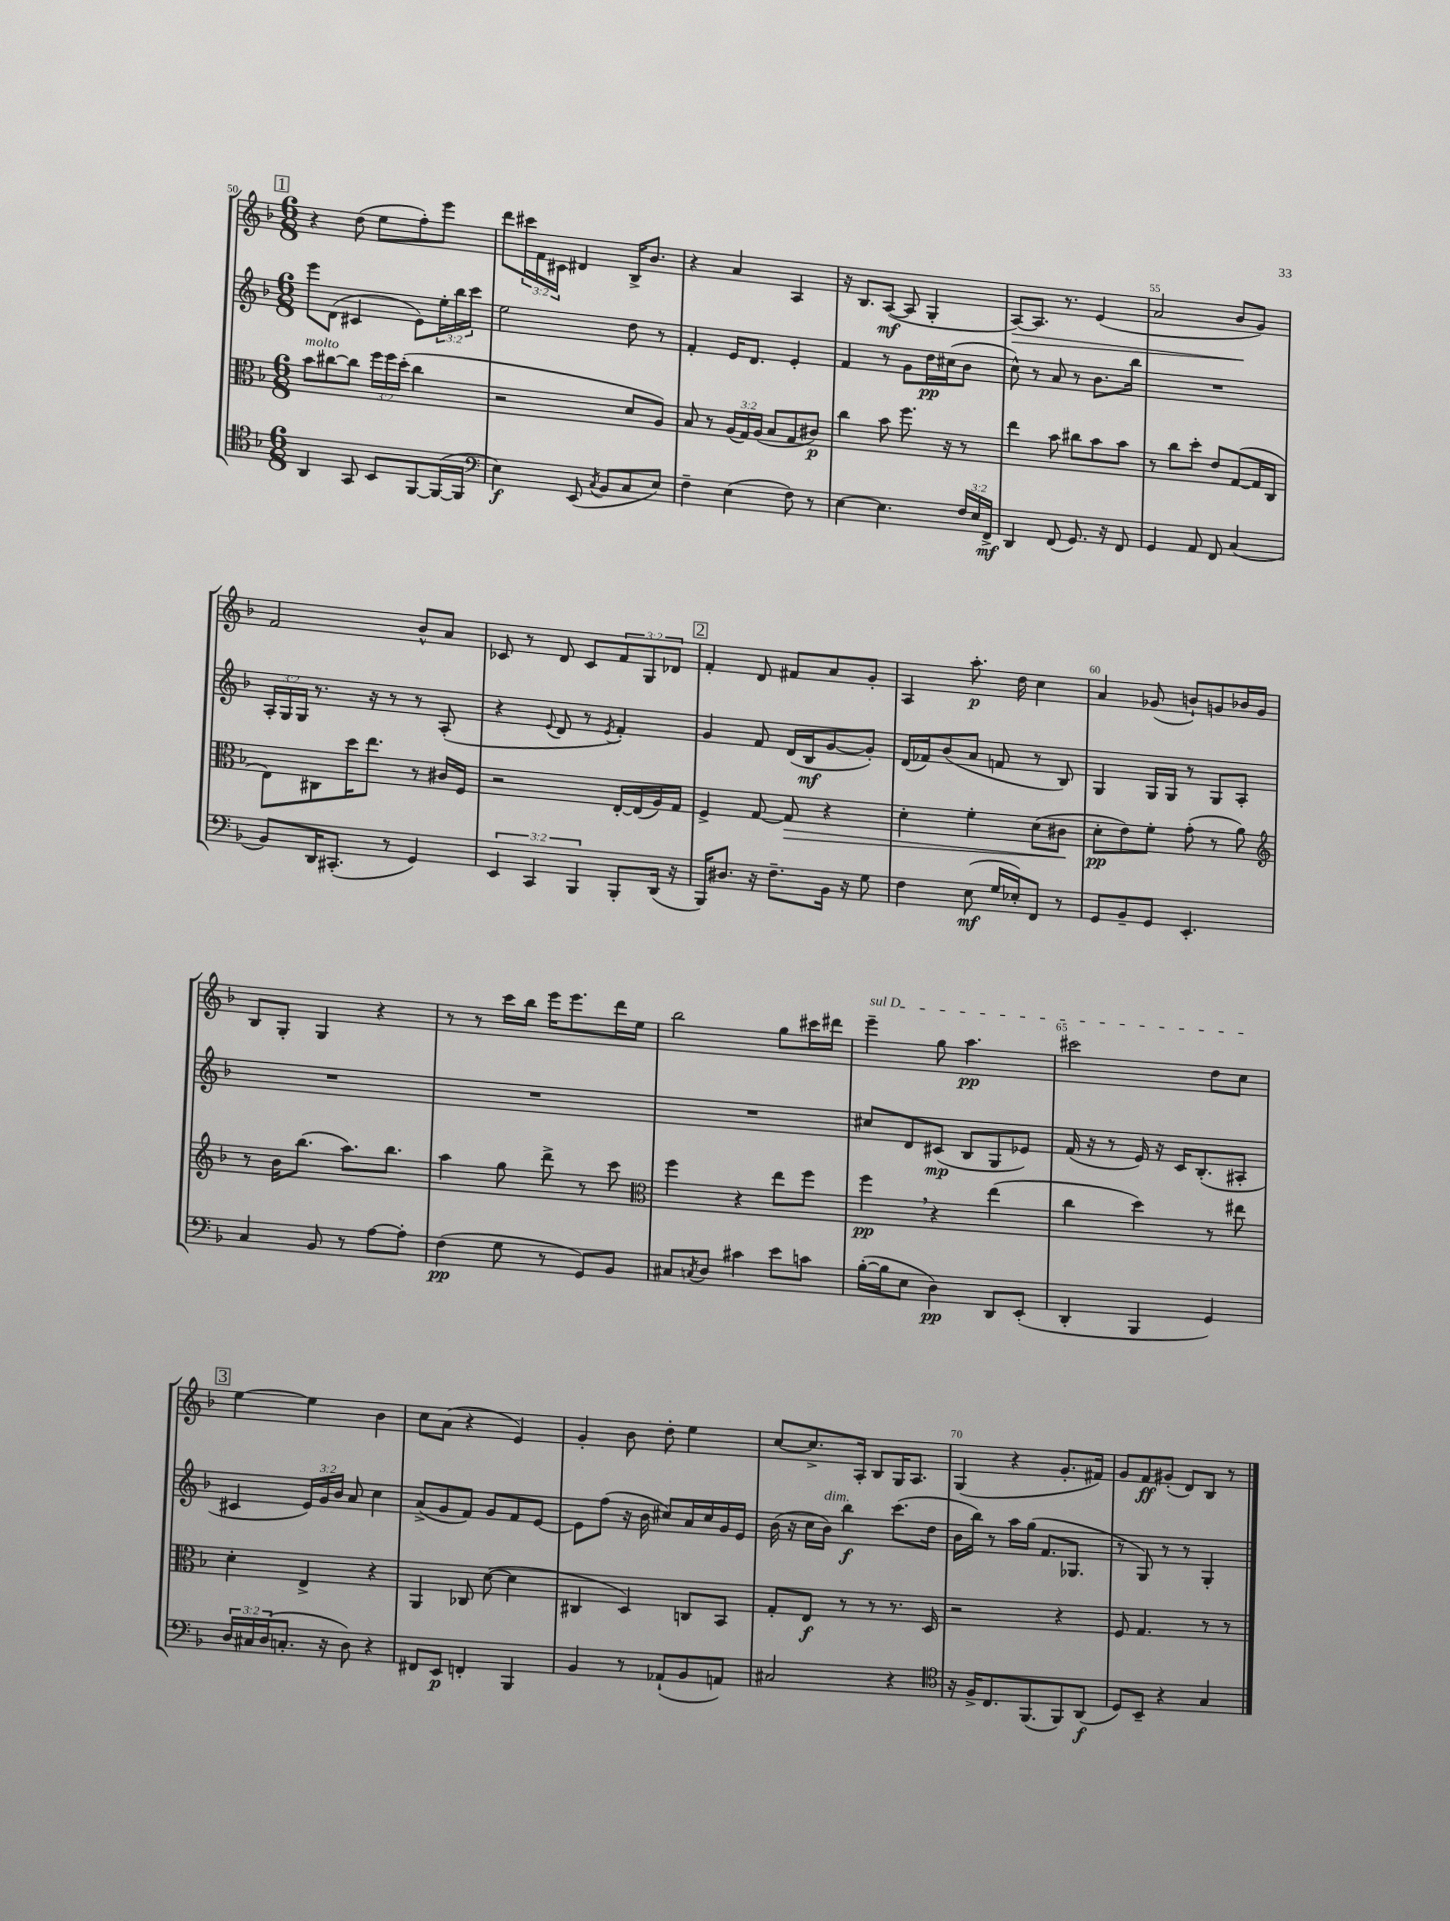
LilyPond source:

<<
\new StaffGroup <<
\new Staff = "s0" {
    \clef treble \key f \major \numericTimeSignature \time 6/8 \override Staff.TupletNumber.text = #tuplet-number::calc-fraction-text
    \mark \markup { \box "1" } r4 d''8( e''8 f''8-.) e'''8 |
    d'''8 \tuplet 3/2 { cis'''16 f'16 cis'16 } dis'4 bes16-> bes'8. |
    r4 a'4 a4 |
    r16 bes8. a8~\mf( a8 g4-. |
    a8~\>) a8. r8. e'4( |
    a'2 bes'8\! g'8) |
    f'2 bes'8-^ a'8 |
    ces'8 r8 d'8 ces'8 \tuplet 3/2 { f'8 g8 des'8 } |
    \mark \markup { \box "2" } f'4-. d'8 fis'8 a'8 g'8-. |
    a4 a''8.-.\p d''16 c''4 |
    a'4 ges'8( b'8-!) g'8 bes'16 g'16 |
    bes8 g8-. g4 r4 |
    r8 r8 c'''16 bes''16 e'''16 e'''8. d'''16 e''16 |
    bes''2 g''8 cis'''16 dis'''16 |
    \once \override TextSpanner.bound-details.left.text = \markup { \italic "sul D" } e'''4--\startTextSpan g''8 a''4.\pp |
    cis'''2 d''8 c''8\stopTextSpan |
    \mark \markup { \box "3" } e''4~ e''4 bes'4 |
    c''8 a'8( r4 e'4) |
    g'4-. bes'8 d''8-. e''4 |
    c''8~ c''8.-> a16-. bes8 g16 a8. |
    g4( r4 g'8.-. fis'16) |
    g'8 f'8\ff gis'8-.( d'8) bes8 r8 \bar "|." |
}
\new Staff = "s1" {
    \clef treble \key f \major \numericTimeSignature \time 6/8 \override Staff.TupletNumber.text = #tuplet-number::calc-fraction-text
    \mark \markup { \box "1" } e'''8 d'8( cis'4 e'8) \tuplet 3/2 { e''16-. bes''16 c'''16 } |
    e''2 d''8 r8 |
    f'4-. e'16 d'8. e'4-. |
    f'4 r8 g'8 d''16\pp cis''16( bes'8 |
    c''8-^) r8 a'8 r8 bes'8. bes''16 |
    R2. |
    \tuplet 3/2 { a16-. g16 g16 } r8. r16 r8 r8 a8-.( |
    r4 \appoggiatura { e'8 } d'8 r8 \acciaccatura { e'8 } f'4-.) |
    \mark \markup { \box "2" } g'4 f'8 d'16( bes16\mf g'8~ g'8-.) |
    d'16( fes'16) bes'8( a'8 f'8 r8 bes8) |
    g4 g16 g16 r8 g8 a8-. |
    R2. |
    R2. |
    R2. |
    cis''8 d'8 cis'8\mp( bes8 g8 ees'8) |
    f'16( r16 r8 e'16) r16 c'16 bes8.-.( ais8-. |
    \mark \markup { \box "3" } cis'4 \tuplet 3/2 { e'16) g'16 bes'16 } a'8 c''4 |
    a'8->( g'8 f'8) g'8 f'8 e'8~ |
    e'8 f''8( r16 bes'16 cis''8) a'16 cis''16 g'16 e'16 |
    bes'16( r16 c''16 bes'16^\markup { \italic "dim." }) bes''4\f c'''8.( d''16 |
    bes'16 bes''16) r8 a''16 g''16( f'8. ges8. |
    r8 g8) r8 r8 g4-. \bar "|." |
}
\new Staff = "s2" {
    \clef alto \key f \major \numericTimeSignature \time 6/8 \override Staff.TupletNumber.text = #tuplet-number::calc-fraction-text
    \mark \markup { \box "1" } bes'8^\markup { \italic "molto" } cis''8~ cis''8 \tuplet 3/2 { f''16 f''16 d''16-.( } cis''4 |
    r2 d'8 a8) |
    bes8 r8 \tuplet 3/2 { a16( g16) a16( } bes8 g8 cis'8\p) |
    c''4 bes'8 f''8. r16 r8 |
    e''4 bes'8 cis''8 bes'8 bes'8 |
    r8 c''8 d''8-. e'8 g8~( g16 c16 |
    e8) cis8 d''16 e''8. r8 cis'16 f16 |
    r2 e16~-. e16( a16) g16 |
    \mark \markup { \box "2" } f4-> g8~ g8\> r4 |
    d'4-. f'4-. d'8( cis'8\! |
    d'8-.\pp e'8) f'8-. g'8-.( r8 a'8) |
    \clef treble r8 bes'16 bes''8.( a''8.) bes''8. |
    a''4 g''8 d'''8-> r8 c'''8 |
    \clef alto f''4 r4 e''8 f''8 |
    f''4\pp \breathe r4 e''4( |
    c''4 d''4) r8 eis''8 |
    \mark \markup { \box "3" } d'4-. e4-> r4 |
    a,4 ces8 d'8~( d'4 |
    cis4 d4) c8 bes,8 |
    g8-. e8\f r8 r8 r8. d16 |
    r2 r4 |
    f8 g4. r8 r8 \bar "|." |
}
\new Staff = "s3" {
    \clef tenor \key f \major \numericTimeSignature \time 6/8 \override Staff.TupletNumber.text = #tuplet-number::calc-fraction-text
    \mark \markup { \box "1" } a,4 g,8 bes,8 f,8~ f,16~( f,16 |
    \clef bass e4\f) e,8( \acciaccatura { c8 } bes,8 c8 e8) |
    f4-- e4( f8) r8 |
    e4~ e4. \tuplet 3/2 { f16 e16 f,16->\mf } |
    d,4 f,8( g,8.) r16 f,8 |
    g,4 a,8 f,8 c4( |
    bes,8) d,16 cis,8.-.( r8 g,4) |
    \tuplet 3/2 { e,4 c,4 bes,,4 } bes,,8-. d,16( r16 |
    \mark \markup { \box "2" } bes,,16) dis8. r16 f8.-- bes,16 r16 g8 |
    f4 e8\mf( g16 ees16-.) f,8 r8 |
    g,8 bes,8-- g,8 e,4.-. |
    c4 bes,8 r8 a8~ a8-. |
    f4\pp( g8 r8 g,8) bes,8 |
    cis8 \acciaccatura { c8 } d8 cis'4 e'8 c'8 |
    bes16~-.( bes16 e8 d4\pp) d,8 e,8-.( |
    d,4-. bes,,4 g,4) |
    \mark \markup { \box "3" } \tuplet 3/2 { d16 cis16 d16( } c8.-. r16 d8) r4 |
    fis,8 e,8\p f,4-. bes,,4 |
    bes,4 r8 aes,8-!( bes,8 a,8) |
    cis2 r4 |
    \clef tenor r16 f16-> c8. f,8.( f,8) a,8\f( |
    d8) bes,8-- r4 g4 \bar "|." |
}
>>
>>
\layout { \context { \Score currentBarNumber = #50 \override BarNumber.break-visibility = ##(#f #t #t) barNumberVisibility = #(every-nth-bar-number-visible 5) } }
